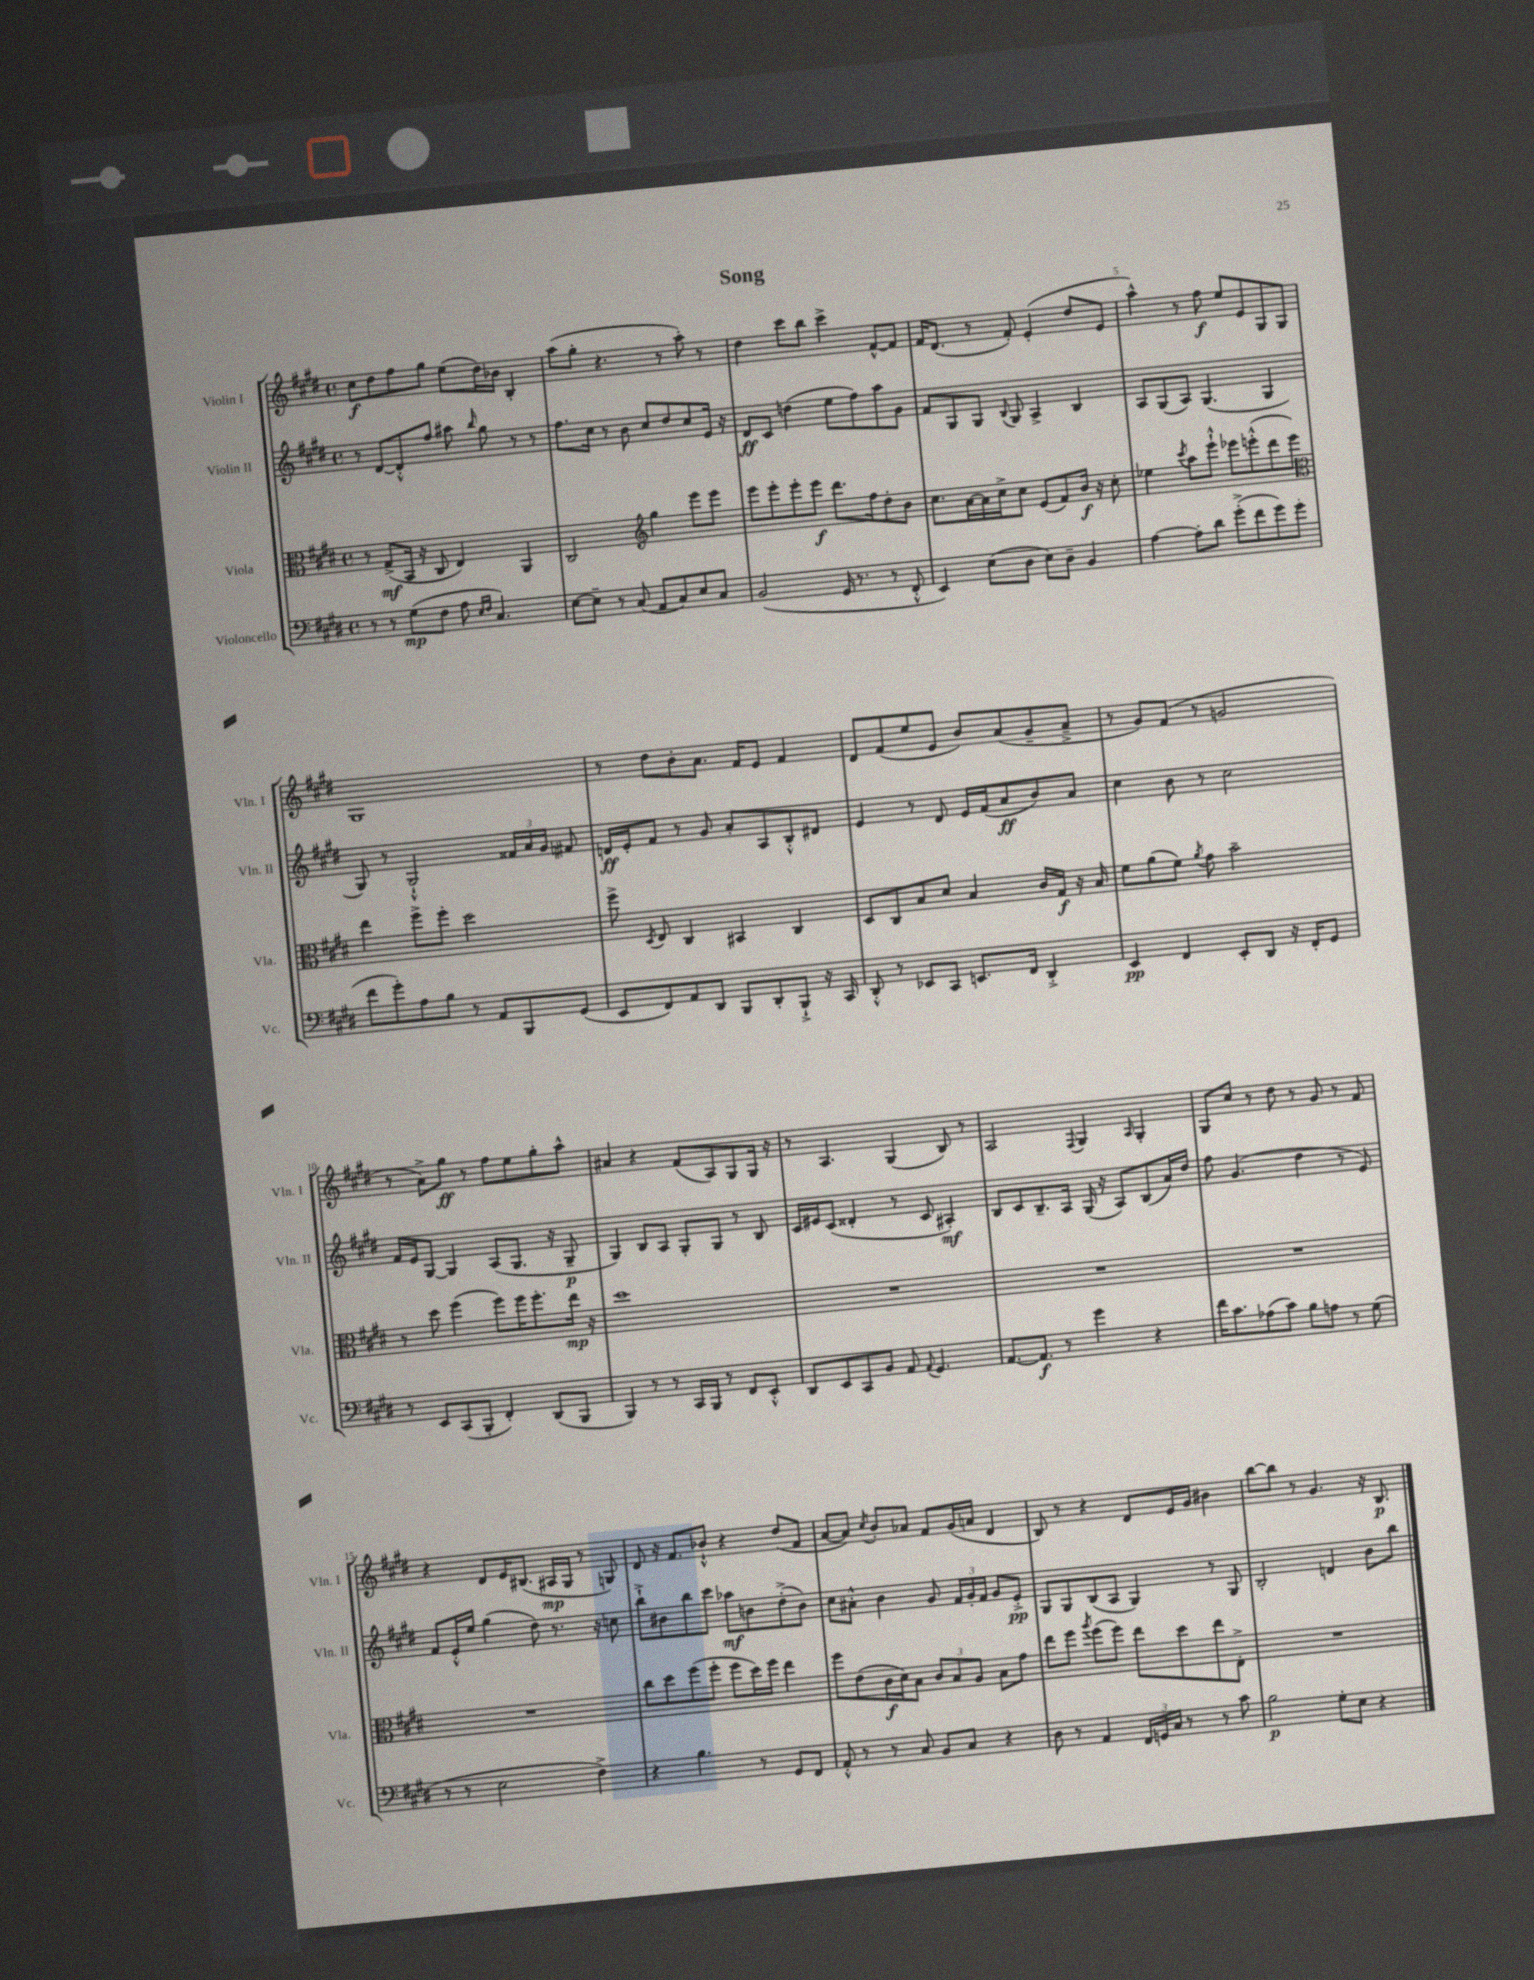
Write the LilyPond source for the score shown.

\header { title = "Song" }
<<
\new StaffGroup <<
\new Staff = "s0" \with { instrumentName = "Violin I" shortInstrumentName = "Vln. I" } {
    \clef treble \key e \major \defaultTimeSignature \time 4/4
    \autoBeamOff cis''8[\f dis''8 fis''8 gis''8] e''8[( dis''16) bes'16] b4-. |
    a''8[( gis''8]-. r4. r8 a''8-.) r8 |
    dis''4 cis'''8[ b''8] cis'''4-> fis'8[~-^ fis'8] |
    fis'16[ dis'8.]( r8 fis'8-.) e'4-.( dis''8[ e'8] |
    a''4-^) r8 fis''8\f e''8[ e'8 gis8 gis8] |
    gis1 |
    r8 dis''8[ b'8-. a'8.] fis'16[ e'8] fis'4 |
    dis'8[ fis'8( e''8 e'8] b'8[) a'8( gis'8-- a'8]---> |
    r8 gis'8[) fis'8]( r8 g'2 |
    r8 a'8[->) gis''8]\ff r8 fis''8[ e''8 gis''8-. a''8]-^ |
    ais'4 r4 fis'8[( a8) gis8 gis16] r16 |
    r8 a4. gis4( b8) r8 |
    a2 \appoggiatura { fis8 } gis4 \grace { a16 } gis4-. |
    gis8[ cis''8] r8 dis''8 r8 gis'8 r8 fis'8 |
    r4 dis'8[ e'16 bis8.]( ais16[\mp gis16] r8 g8) |
    dis'8 r16 fis'8.[ bes'8]-!-^ r4 dis''8[( fis'8] |
    a'8[~ a'8]) \acciaccatura { cis''8 } b'8[-. aes'8] fis'8[ gis'16( a'16] dis'4 |
    b8) r8 r4 dis'8[ e'16 gis'16] bis'4 |
    b''8[~ b''8] r8 gis'4. r16 b8.\p \bar "|." |
}
\new Staff = "s1" \with { instrumentName = "Violin II" shortInstrumentName = "Vln. II" } {
    \clef treble \key e \major \defaultTimeSignature \time 4/4
    \autoBeamOff r8 dis'8[~ dis'8-.-^ fis''8] ais''8 \grace { b''16 } gis''8 r8 r8 |
    fis''8.[ cis''16] r8 b'8 cis''8[ dis''8 cis''8 e'16] r16 |
    dis'8[\ff cis'8] d''4( e''8[ fis''8) a''8 gis'8] |
    fis'8[ gis8 gis8] \appoggiatura { b8 } gis8 a4-> b4 |
    a8[ gis8( a8]) gis4.( gis4 |
    gis8) r8 gis2-!-^ \tuplet 3/2 { fisis'16[ a'16 gis'16] } fis'8 |
    d'16[\ff e'16-. fis'8] r8 gis'8 a'8[-. a8 b8-.-^ dis'8] |
    e'4 r8 dis'8 e'16[ fis'16( a'8\ff b'8) a'8] |
    cis''4 b'8 r8 cis''2 |
    fis'16[ e'16 gis8]~ gis4 a8[( gis8.] r16 gis8--\p |
    gis4) b8[ a8] gis8[-. gis8] r8 b8 |
    cis'16[ eis'16 cis'8]( disis'4-. r8 cis'8 ais4-.\mf) |
    b8[ cis'8 b8.-- a16] gis16( r16 a8[) b8( a'16) dis''16] |
    fis''8 gis'4.( dis''4 r8 e'8) |
    fis'8[ e'16-.-^ e''16] gis''4( dis''8) r8. r16 c''8 |
    b''8[-!-> bis'8 b''8 cis'''8] aes''8[\mf b'8 dis''8-.->( b'8]) |
    cis''8[ ais'8]-.-^ b'4 gis'8 \tuplet 3/2 { fis'16[ gis'16-. fis'16] } gis'8[ e'8]-.->\pp |
    gis8[ gis8 b8( a8] gis4) r8 gis8 |
    b2-. d'4 b'8[ b''8] \bar "|." |
}
\new Staff = "s2" \with { instrumentName = "Viola" shortInstrumentName = "Vla." } {
    \clef alto \key e \major \defaultTimeSignature \time 4/4
    \autoBeamOff r8 gis8[->\mf( b,16] r16 cis8 e4) a,4 |
    cis2 \clef treble gis''4 e'''8[ e'''8] |
    e'''8[ e'''8-. e'''8-. e'''8]\f dis'''8.[ fis''16 dis''8-. b'8] |
    cis''8.[ a'16~ a'16 cis''16-> cis''8] e'8[( fis'8) b'16]\f r16 cis''8-. |
    ees''4 \acciaccatura { cis'''8 } a''8[ e'''8]-!-^ ees'''8[ e'''8-.-^( dis'''8 e'''8]) |
    \clef alto e''4 fis''8[-> fis''8]-. dis''2 |
    fis''8-> \acciaccatura { dis8 } e8 cis4 bis,4 cis4 |
    dis8[ cis8 b8 dis'8] b4 cis'16[ gis16]\f r16 b16 |
    fis'8[ a'8( fis'8]) \acciaccatura { a'8 } gis'8 b'2-- |
    r8 dis''8 fis''4( fis''8[) fis''16 fis''8.-. e''16]\mp r16 |
    dis''1 |
    R1 |
    R1 |
    R1 |
    R1 |
    cis''8[ dis''8 fis''8( fis''8]-. fis''8[ dis''16) fis''16] e''4 |
    fis''8[ e'8( cis'16\f dis'16) b8] \tuplet 3/2 { cis'8[ b8 a8] } b8[ gis'8] |
    e''8[ fis''8] \acciaccatura { a''8 } fis''8[( fis''8]) e''8[ dis''8 e''8 e8]-.-> |
    R1 \bar "|." |
}
\new Staff = "s3" \with { instrumentName = "Violoncello" shortInstrumentName = "Vc." } {
    \clef bass \key e \major \defaultTimeSignature \time 4/4
    \autoBeamOff r8 r8 gis8[\mp( fis8] a8 \grace { e16[ fis16] } cis4.) |
    e8[~ e8]-- r8 cis8( a,8[ cis8) e8 cis8] |
    b,2( gis,16 r8. r8 fis,8-.-^ |
    e,4) e8[( dis8] e8[) dis8]-- b,4 |
    a4~ a8[-. dis'8] gis'8[-.->( fis'8 gis'8) gis'8]( |
    fis'8[ gis'8-.) a8 b8] r8 a,8[ b,,8 gis,8]( |
    e,8[ fis,8) a,8 dis,8] b,,8[ dis,8-. b,,8]-!-> r16 cis,16 |
    dis,8-.-^ r8 ees,8[ cis,8] e,8.[ fis,16] dis,4-.-> |
    e,4\pp fis,4 e,8[-. dis,8] r16 fis,16[-. gis,8] |
    r8 e,8[ cis,8( b,,8]-. fis,4-.) dis,8[( b,,8] |
    b,,4) r8 r8 cis,16[ b,,16] r8 fis,8[ e,8]-.-^ |
    dis,8[ e,8 cis,8 b,8] a,8 \appoggiatura { a,8 } gis,4. |
    a,8.[~ a,8.]\f r8 gis'4 r4 |
    fis'16[ cis'8. aes8( cis'8]) b8[ a8] r8 gis8( |
    r8 r8 e2 fis4->) |
    r4 b4. r8 gis,8[ fis,8] |
    a,8-.-^ r8 r8 cis8 b,8[ cis8] r4 |
    dis8 r8 a,4 \tuplet 3/2 { fis,16[ g,16 cis16] } r8 r8 cis'8 |
    b2\p gis8[-. e8] r4 \bar "|." |
}
>>
>>
\layout { \context { \Score \override BarNumber.break-visibility = ##(#f #t #t) barNumberVisibility = #(every-nth-bar-number-visible 5) } }
